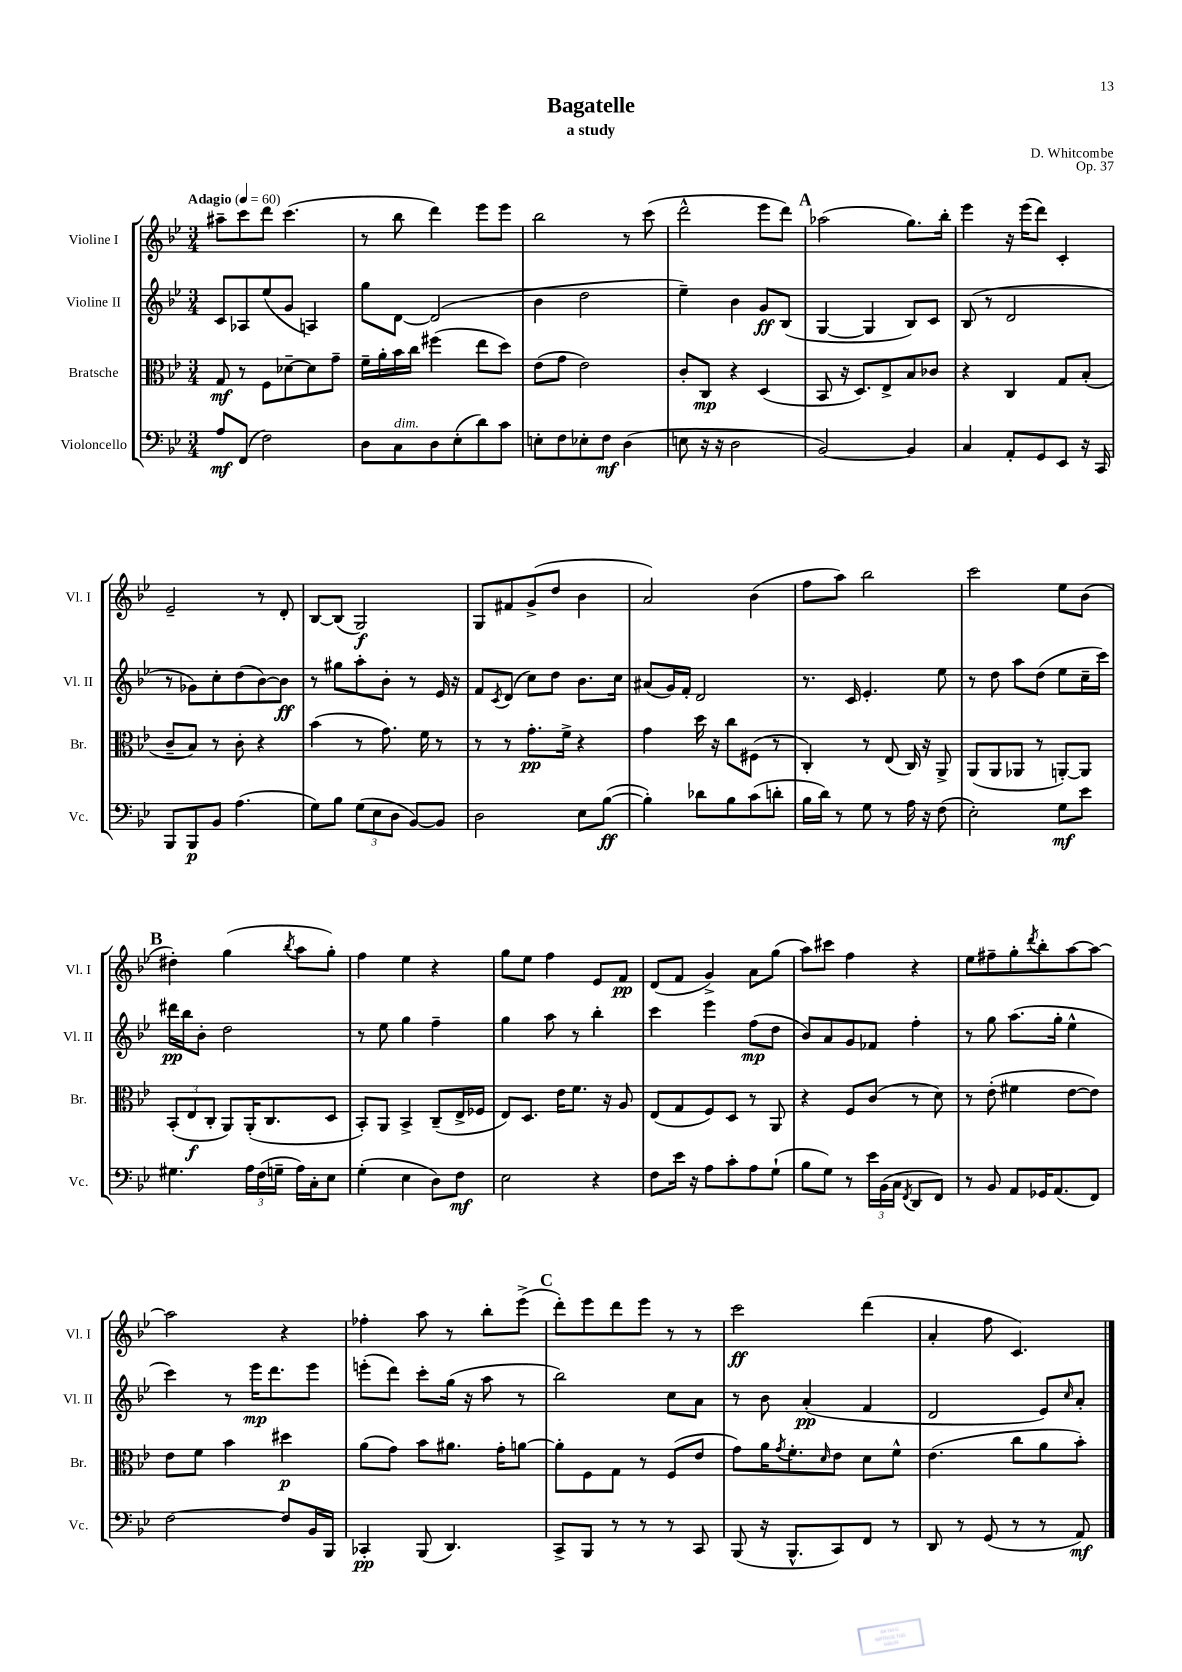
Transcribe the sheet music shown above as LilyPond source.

\header { title = "Bagatelle" composer = "D. Whitcombe" subtitle = "a study" opus = "Op. 37" }
<<
\new StaffGroup <<
\new Staff = "s0" \with { instrumentName = "Violine I" shortInstrumentName = "Vl. I" } {
    \clef treble \key bes \major \numericTimeSignature \time 3/4 \tempo "Adagio" 4 = 60
    ais''8-- c'''8 d'''8 c'''4.( |
    r8 bes''8 d'''4) ees'''8 ees'''8 |
    bes''2 r8 c'''8( |
    d'''2-^ ees'''8 d'''8) |
    \mark \markup { \bold "A" } aes''2( g''8.) bes''16-. |
    ees'''4 r16 ees'''16( d'''8) c'4-. |
    ees'2-- r8 d'8-. |
    bes8~ bes8( g2\f) |
    g8 fis'8 g'8->( d''8 bes'4 |
    a'2) bes'4( |
    f''8 a''8) bes''2 |
    c'''2 ees''8 bes'8( |
    \mark \markup { \bold "B" } dis''4-.) g''4( \acciaccatura { bes''8 } a''8 g''8-.) |
    f''4 ees''4 r4 |
    g''8 ees''8 f''4 ees'8 f'8\pp |
    d'8( f'8 g'4->) a'8 g''8( |
    a''8) cis'''8 f''4 r4 |
    ees''8 fis''8-- g''8-. \acciaccatura { d'''8 } bes''8-. a''8~ a''8~ |
    a''2 r4 |
    fes''4-. a''8 r8 bes''8-. ees'''8->( |
    \mark \markup { \bold "C" } d'''8-.) ees'''8 d'''8 ees'''8 r8 r8 |
    c'''2\ff d'''4( |
    a'4-. f''8 c'4.) \bar "|." |
}
\new Staff = "s1" \with { instrumentName = "Violine II" shortInstrumentName = "Vl. II" } {
    \clef treble \key bes \major \numericTimeSignature \time 3/4
    c'8 aes8 ees''8( g'8 a4) |
    g''8 d'8~ d'2( |
    bes'4 d''2 |
    ees''4--) bes'4 g'8\ff bes8( |
    \mark \markup { \bold "A" } g4~ g4 bes8) c'8 |
    bes8( r8 d'2 |
    r8 ges'8) c''8-. d''8( bes'8~) bes'8\ff |
    r8 gis''8 a''8-. bes'8-. r8 ees'16 r16 |
    f'8 \acciaccatura { c'8 } d'8( c''8) d''8 bes'8. c''16 |
    ais'8( g'16) f'16-. d'2 |
    r8. c'16 ees'4.-. ees''8 |
    r8 d''8 a''8 d''8( ees''8 c''16-- c'''16) |
    \mark \markup { \bold "B" } dis'''16\pp bes''16 bes'8-. d''2 |
    r8 ees''8 g''4 f''4-- |
    g''4 a''8 r8 bes''4-. |
    c'''4 ees'''4 f''8\mp( d''8 |
    bes'8) a'8 g'8 fes'8 f''4-. |
    r8 g''8 a''8.( g''16-. ees''4-^ |
    c'''4) r8 ees'''16\mp d'''8. ees'''8 |
    e'''8-.( d'''8) c'''8-. g''16( r16 a''8 r8 |
    \mark \markup { \bold "C" } bes''2) c''8 a'8 |
    r8 bes'8 a'4-.\pp( f'4 |
    d'2 ees'8) \grace { c''16 } a'8-. \bar "|." |
}
\new Staff = "s2" \with { instrumentName = "Bratsche" shortInstrumentName = "Br." } {
    \clef alto \key bes \major \numericTimeSignature \time 3/4
    g8\mf r8 f8 des'8~-- des'8 g'8-- |
    f'16-- a'16-. bes'16 c''16 fis''4( ees''8 d''8) |
    ees'8( g'8 ees'2) |
    c'8-. c8\mp r4 d4( |
    \mark \markup { \bold "A" } bes,8 r16 d8.) ees8-> bes8 ces'8 |
    r4 c4 g8 bes8-.( |
    c'8-- bes8) r8 c'8-. r4 |
    bes'4( r8 g'8.) f'16 r8 |
    r8 r8 g'8.-.\pp f'16-> r4 |
    g'4 d''16 r16 c''8 fis8( r8 |
    c4-.) r8 ees8( c16) r16 a,8-> |
    a,8( a,8 aes,8 r8 a,8~-.) a,8 |
    \mark \markup { \bold "B" } \tuplet 3/2 { bes,8-.( ees8\f c8-. } a,8) a,16-.( c8. d8 |
    bes,8-.) a,8 bes,4-> c8--( ees16-> fes16 |
    ees8) d8. ees'16 f'8. r16 a8 |
    ees8( g8 f8) d8 r8 a,8 |
    r4 f8 c'8( r8 d'8) |
    r8 ees'8-.( fis'4 ees'8~ ees'8) |
    ees'8 f'8 bes'4 dis''4\p |
    a'8( g'8) bes'8 ais'8. g'16-. a'8~ |
    \mark \markup { \bold "C" } a'8-. f8 g8 r8 f8( ees'8 |
    g'8) a'16 \acciaccatura { g'8 } f'8.-. \grace { d'16 } ees'8 d'8 f'8-^ |
    ees'4.( c''8 a'8 bes'8-.) \bar "|." |
}
\new Staff = "s3" \with { instrumentName = "Violoncello" shortInstrumentName = "Vc." } {
    \clef bass \key bes \major \numericTimeSignature \time 3/4
    a8\mf f,8( f2) |
    d8 c8^\markup { \italic "dim." } d8 ees8-.( d'8) c'8 |
    e8-. f8 ees8-. f8\mf d4( |
    e8 r16 r16 d2 |
    \mark \markup { \bold "A" } bes,2~) bes,4 |
    c4 a,8-. g,8 ees,8 r16 c,16 |
    bes,,8 bes,,8\p bes,8 a4.( |
    g8) bes8 \tuplet 3/2 { g8( ees8 d8 } bes,8~) bes,8 |
    d2 ees8 bes8~\ff( |
    bes4-.) des'8 bes8 c'8( d'8-. |
    bes16 d'16) r8 g8 r8 a16 r16 f8( |
    ees2-.) g8\mf ees'8 |
    \mark \markup { \bold "B" } gis4. \tuplet 3/2 { a16 f16( g16-- } a16) c16-. ees8 |
    g4-.( ees4 d8) f8\mf |
    ees2 r4 |
    f8 ees'16 r16 a8 c'8-. a8 g8-!( |
    bes8 g8) r8 \tuplet 3/2 { ees'16 bes,16( c16 } \acciaccatura { f,8 } d,8 f,8) |
    r8 bes,8 a,8 ges,16 a,8.( f,8) |
    f2~ f8 bes,16 bes,,16 |
    ces,4-.\pp bes,,8( d,4.) |
    \mark \markup { \bold "C" } c,8-> bes,,8 r8 r8 r8 c,8 |
    bes,,8( r16 bes,,8.-^ c,8) f,8 r8 |
    d,8 r8 g,8( r8 r8 a,8\mf) \bar "|." |
}
>>
>>
\layout { \context { \Score \remove "Bar_number_engraver" } }
